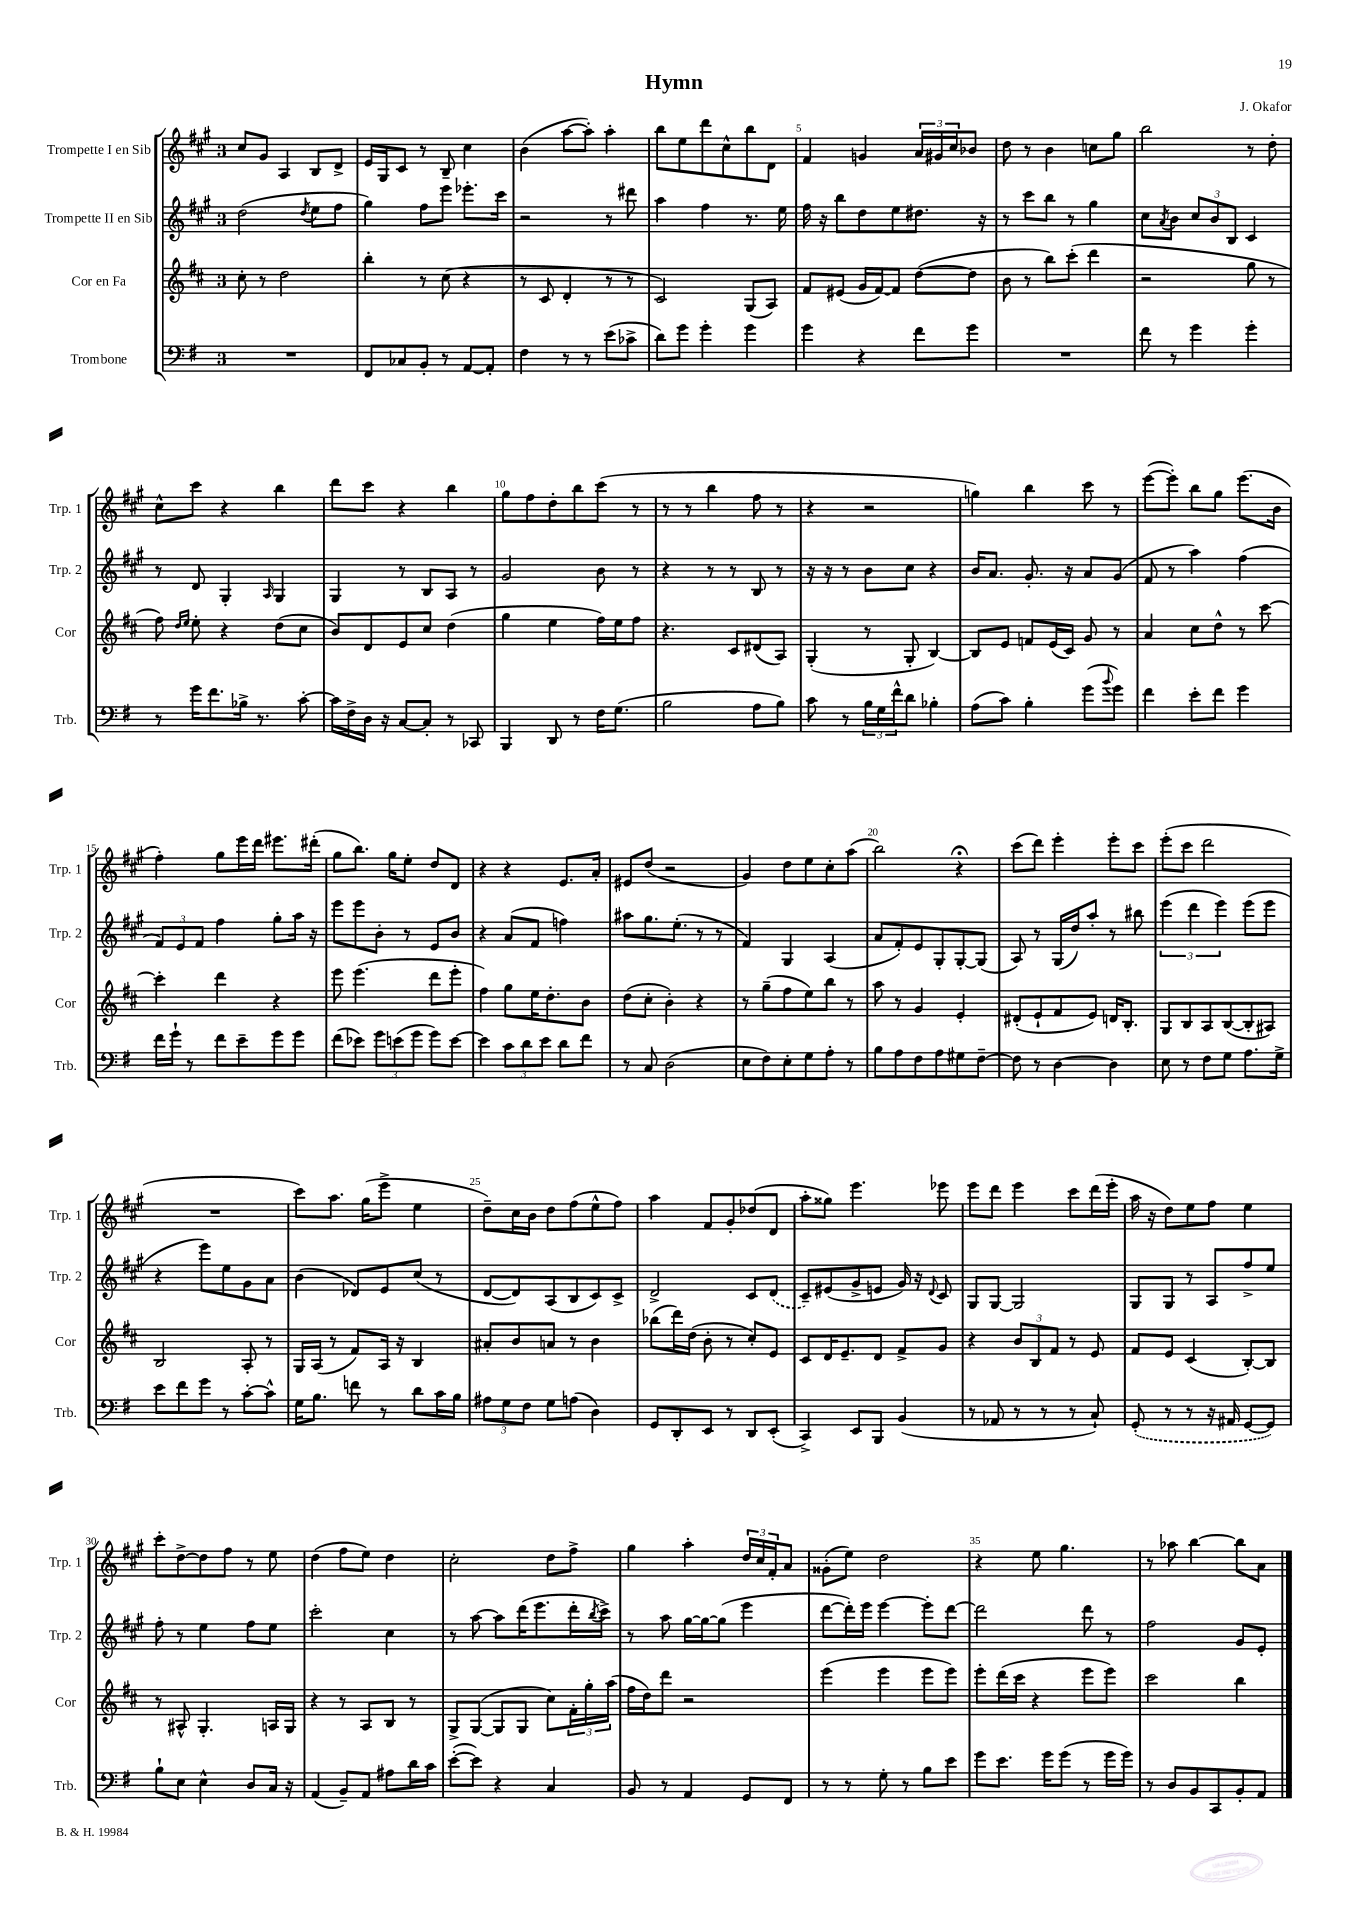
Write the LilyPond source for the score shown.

\header { title = "Hymn" composer = "J. Okafor" }
<<
\new StaffGroup <<
\new Staff = "s0" \with { instrumentName = "Trompette I en Sib" shortInstrumentName = "Trp. 1" } {
    \clef treble \key a \major \once \override Staff.TimeSignature.style = #'single-digit \time 3/4
    cis''8 gis'8 a4 b8 d'8-> |
    e'16 gis16 cis'8 r8 b8-- cis''4 |
    b'4( a''8~ a''8-.) a''4-. |
    b''8 e''8 d'''8 cis''8-^ b''8 d'8 |
    fis'4 g'4 \tuplet 3/2 { a'16 gis'16 cis''16 } bes'8 |
    d''8 r8 b'4 c''8 gis''8 |
    b''2 r8 d''8-. |
    cis''8-^ cis'''8 r4 b''4 |
    d'''8 cis'''8 r4 b''4 |
    gis''8 fis''8 d''8-. b''8 cis'''8( r8 |
    r8 r8 b''4 fis''8 r8 |
    r4 r2 |
    g''4) b''4 cis'''8 r8 |
    e'''8~( e'''8-.) b''8 gis''8 e'''8.( b'16 |
    fis''4-.) gis''8 e'''16 d'''16 eis'''8. dis'''16-.( |
    gis''8 b''8.) gis''16 e''8-. d''8 d'8 |
    r4 r4 e'8. a'16-. |
    eis'8 d''8( r2 |
    gis'4) d''8 e''8 cis''8-. a''8( |
    b''2) r4\fermata |
    cis'''8( d'''8) e'''4-. e'''8-. cis'''8 |
    e'''8-.( cis'''8 d'''2 |
    R2. |
    cis'''8) a''8. gis''16( e'''8-> e''4 |
    d''8--) cis''16 b'16 d''8 fis''8( e''8-^ fis''8) |
    a''4 fis'8 gis'8-. des''8( d'8 |
    a''8-. gisis''8) e'''4. ees'''8 |
    e'''8 d'''8 e'''4 cis'''8 d'''16( e'''16-. |
    a''16 r16 d''8) e''8 fis''8 e''4 |
    cis'''8-. d''8~-> d''8 fis''8 r8 e''8 |
    d''4( fis''8 e''8) d''4 |
    cis''2-. d''8 fis''8-> |
    gis''4 a''4-. \tuplet 3/2 { d''16 cis''16 fis'16-. } a'8 |
    gisis'8-.( e''8) d''2 |
    r4 e''8 gis''4. |
    r8 aes''8 b''4~ b''8 a'8 \bar "|." |
}
\new Staff = "s1" \with { instrumentName = "Trompette II en Sib" shortInstrumentName = "Trp. 2" } {
    \clef treble \key a \major \once \override Staff.TimeSignature.style = #'single-digit \time 3/4
    d''2( \acciaccatura { d''8 } e''8 fis''8 |
    gis''4) fis''8 e'''8 ees'''8.-. cis'''16 |
    r2 r8 dis'''8 |
    a''4 fis''4 r8. e''16 |
    fis''16 r16 b''8 d''8 e''8 dis''8. r16 |
    r8 cis'''8 b''8 r8 gis''4 |
    cis''8 \acciaccatura { a'8 } b'8 \tuplet 3/2 { cis''8 b'8 b8 } cis'4 |
    r8 d'8 gis4-. \grace { a16 } gis4 |
    gis4 r8 b8 a8 r8 |
    gis'2 b'8 r8 |
    r4 r8 r8 b8 r8 |
    r16 r16 r8 b'8 cis''8 r4 |
    b'16 a'8. gis'8.-. r16 a'8 gis'8( |
    fis'8 r8 a''4) fis''4( |
    \tuplet 3/2 { fis'8) e'8 fis'8 } fis''4 gis''8-. a''16 r16 |
    e'''8 e'''8 b'8-. r8 e'8 b'8 |
    r4 a'8( fis'8 f''4) |
    ais''8 gis''8. e''8.-.( r8 r8 |
    fis'4) gis4 a4( |
    a'8 fis'8-.) e'8 gis8-. gis8~-. gis8( |
    a8) r8 gis16( d''16) a''8-. r8 bis''8 |
    \tuplet 3/2 { e'''4( d'''4 e'''4) } e'''8( e'''8 |
    r4 e'''8) e''8 gis'8 a'8 |
    b'4( des'8) e'8 cis''8( r8 |
    d'8~ d'8) a8( b8 cis'8) cis'8-> |
    d'2-> cis'8 \once \slurDashed d'8( |
    cis'8--) eis'8( gis'8-> e'8 gis'16) r16 \appoggiatura { d'8 } cis'8 |
    gis8 gis8~ gis2 |
    gis8 gis8 r8 a8 fis''8-> e''8 |
    fis''8-. r8 e''4 fis''8 e''8 |
    cis'''2-. cis''4 |
    r8 a''8~ a''8 d'''16( e'''8. d'''16-. \acciaccatura { b''8 } cis'''16->) |
    r8 a''8 gis''16~ gis''16~ gis''8( e'''4 |
    d'''8~ d'''16-.) e'''16 e'''4~ e'''8-. d'''8~ |
    d'''2 d'''8 r8 |
    fis''2 gis'8 e'8-. \bar "|." |
}
\new Staff = "s2" \with { instrumentName = "Cor en Fa" shortInstrumentName = "Cor" } {
    \clef treble \key d \major \once \override Staff.TimeSignature.style = #'single-digit \time 3/4
    cis''8-. r8 d''2 |
    b''4-. r8 cis''8( r4 |
    r8 cis'8 d'4-. r8 r8 |
    cis'2) g8( a8) |
    fis'8 eis'8( g'16 fis'16~) fis'8 d''8~( d''8 |
    b'8 r8 b''8) cis'''8-.( d'''4 |
    r2 g''8 r8 |
    fis''8) \grace { d''16 e''16 } e''8-. r4 d''8( cis''8 |
    b'8) d'8 e'8 cis''8 d''4( |
    g''4 e''4 fis''16) e''16 fis''8 |
    r4. cis'8 dis'8( a8) |
    g4-.( r8 g8-. b4~) |
    b8 e'8 f'8 e'16( cis'16) g'8 r8 |
    a'4 cis''8 d''8-^ r8 cis'''8~ |
    cis'''4-. d'''4 r4 |
    e'''8 e'''4.( d'''8 e'''8-. |
    fis''4) g''8 e''16 d''8.-. b'8 |
    d''8( cis''8-. b'4-.) r4 |
    r8 g''8--( fis''8 e''8) b''8 r8 |
    a''8 r8 g'4 e'4-. |
    dis'8-.( e'8-! fis'8 e'8) d'16 b8.-. |
    g8 b8 a8 b8~( b8-. ais8) |
    b2 a8-. r8 |
    g16 a16( r8 fis'8) a16 r16 b4 |
    ais'8-. b'8 a'8 r8 b'4 |
    bes''8( d'''16) d''16( b'8-. r8 cis''8-.) e'8 |
    cis'8 d'16 e'8.-- d'8 fis'8-> g'8 |
    r4 \tuplet 3/2 { b'8 b8 fis'8 } r8 e'8 |
    fis'8 e'8 cis'4( b8~-.) b8 |
    r8 ais8-^ g4.-. a16 g16 |
    r4 r8 a8 b8 r8 |
    g8-> g8~( g8 g8 cis''8) \tuplet 3/2 { fis'16-. g''16-. a''16( } |
    fis''16 d''16) d'''8 r2 |
    e'''4( e'''4 e'''8 e'''8) |
    e'''8-. d'''16( cis'''16 r4 e'''8 e'''8) |
    cis'''2 b''4 \bar "|." |
}
\new Staff = "s3" \with { instrumentName = "Trombone" shortInstrumentName = "Trb." } {
    \clef bass \key g \major \once \override Staff.TimeSignature.style = #'single-digit \time 3/4
    R2. |
    fis,8 ces8 b,8-. r8 a,8~ a,8-. |
    fis4 r8 r8 e'8( ces'8-> |
    d'8) g'8 g'4-. g'4 |
    g'4 r4 fis'8 g'8 |
    R2. |
    fis'8 r8 g'4 g'4-. |
    r8 g'16 fis'8. bes16-> r8. c'8~-. |
    c'16 fis16-> d16 r16 c8~ c8-. r8 ces,8 |
    b,,4 d,8 r8 fis16 g8.( |
    b2 a8 b8) |
    c'8 r8 \tuplet 3/2 { b16 g16 fis'16-^ } d'8 bes4-. |
    a8( c'8) b4-. g'8( \appoggiatura { b'8 } g'8) |
    fis'4 e'8-. fis'8 g'4 |
    fis'16 g'16-! r8 fis'8 e'8-- g'8 g'8 |
    fis'8( ees'8) \tuplet 3/2 { g'8 e'8( g'8 } g'8) e'8~ |
    e'4 \tuplet 3/2 { c'8 d'8 e'8 } d'8 fis'8 |
    r8 c8 d2( |
    e8 fis8) e8-. g8 a8-. r8 |
    b8 a8 fis8 a8 gis8 fis8~-- |
    fis8 r8 d4~ d4 |
    e8 r8 fis8 g8 a8. g16-> |
    e'8 fis'8 g'8 r8 c'8~-. c'8-^ |
    g16 b8. f'8 r8 d'8 c'16 b16 |
    \tuplet 3/2 { ais8 g8 fis8 } g8 a8( d4) |
    g,8 d,8-. e,8 r8 d,8 e,8-.( |
    c,4->) e,8 b,,8 b,4( |
    r8 aes,8 r8 r8 r8 c8-!) |
    \once \slurDashed g,8-.( r8 r8 r16 ais,16 g,8~ g,8) |
    b8-! e8 e4-^ d8 c16 r16 |
    a,4( b,8--) a,8 ais8 d'16 c'16 |
    e'8~-.( e'8) r4 c4 |
    b,8 r8 a,4 g,8 fis,8 |
    r8 r8 g8-. r8 b8 e'8 |
    g'8 e'8. g'16 g'8( r8 g'16 g'16) |
    r8 d8 b,8 c,8 b,8-. a,8 \bar "|." |
}
>>
>>
\layout { \context { \Score \override BarNumber.break-visibility = ##(#f #t #t) barNumberVisibility = #(every-nth-bar-number-visible 5) } }
